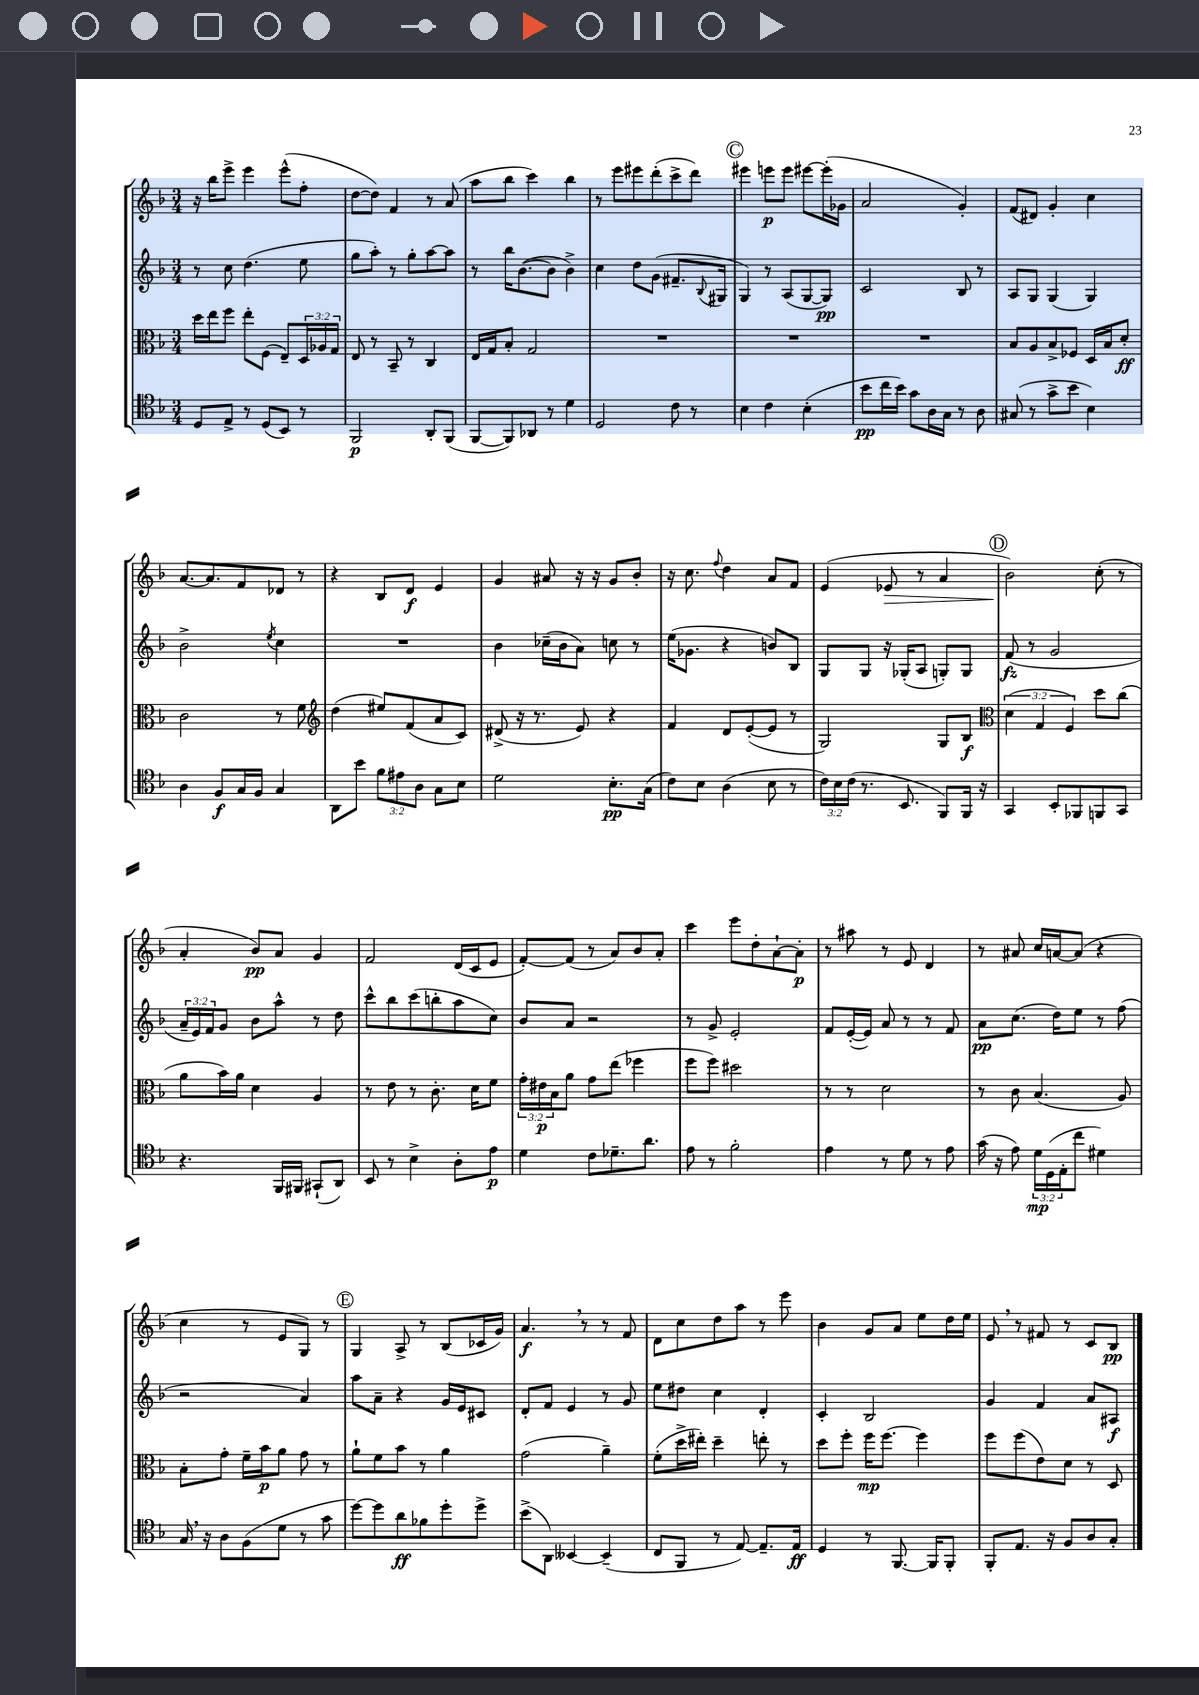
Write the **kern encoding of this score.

**kern	**dynam	**kern	**dynam	**kern	**dynam	**kern	**dynam
*part4	*part4	*part3	*part3	*part2	*part2	*part1	*part1
*staff4	*staff4	*staff3	*staff3	*staff2	*staff2	*staff1	*staff1
*clefC4	*	*clefC3	*	*clefG2	*	*clefG2	*
*k[b-]	*	*k[b-]	*	*k[b-]	*	*k[b-]	*
*M3/4	*	*M3/4	*	*M3/4	*	*M3/4	*
=114	=114	=114	=114	=114	=114	=114	=114
8D/L	.	16dd\LL	.	8r	.	16r	.
.	.	16ee\J	.	.	.	16bb-\KL	.
8E^/J	.	8ff\J	.	8cc\	.	8eee^\J	.
8r	.	8ee'\L	.	(4.dd\	.	4eee\	.
(8D/L	.	(8F\J	.	.	.	.	.
8BB-/J)	.	8E~/L)	.	.	.	(8eee^^\L	.
8r	.	24D/L	.	8ee\	.	8ff'\J	.
.	.	24A-X/	.	.	.	.	.
.	.	24G/JJ	.	.	.	.	.
=115	=115	=115	=115	=115	=115	=115	=115
2FF/	p	8E/	.	8gg\L	.	[8dd\L	.
.	.	8r	.	8aa'\J)	.	8dd\J])	.
.	.	8BB-~/	.	8r	.	4f/	.
.	.	8r	.	8gg'\L	.	.	.
8AA'/L	.	4C/	.	[8aa\	.	8r	.
(8FF/J	.	.	.	8aa\J]	.	(8a/	.
=116	=116	=116	=116	=116	=116	=116	=116
[8FF/L	.	16E/LL	.	8r	.	8aa\L	.
.	.	16G/J	.	.	.	.	.
8FF/])	.	8B-'/J	.	16bb-\KL	.	8bb-\J	.
.	.	.	.	([8.b-\	.	.	.
8AA-X/J	.	2G/	.	.	.	4ccc\)	.
8r	.	.	.	8b-\J]	.	.	.
4d\	.	.	.	4b-^\)	.	4bb-\	.
=117	=117	=117	=117	=117	=117	=117	=117
2D/	.	2.r	.	4cc\	.	8r	.
.	.	.	.	.	.	8eee\L	.
.	.	.	.	8dd\L	.	8eee#X\	.
.	.	.	.	(8g\J	.	(8ddd'\	.
8c\	.	.	.	8.f#X~/L	.	8ccc^\	.
8r	.	.	.	.	.	8ddd\J)	.
.	.	.	.	8qqB-/	.	.	.
.	.	.	.	16G#X/Jk	.	.	.
!!LO:REH:place=s1:t=C
=118	=118	=118	=118	=118	=118	=118	=118
4B-\	.	2.r	.	4G/)	.	4eee#X\	.
4c\	.	.	.	8r	.	8eeen\L	p
.	.	.	.	(8A/L	.	8eee\J	.
(4B-'\	.	.	.	[8G/	.	[8eee#X\L	.
.	.	.	.	8G/J])	pp	(16eee#'\L]	.
.	.	.	.	.	.	16g-X\JJ	.
=119	=119	=119	=119	=119	=119	=119	=119
8b-\L	pp	2.r	.	2c/	.	2a/	.
16cc\L	.	.	.	.	.	.	.
16b-\JJ)	.	.	.	.	.	.	.
8g\L	.	.	.	.	.	.	.
16A\L	.	.	.	.	.	.	.
16G\JJ	.	.	.	.	.	.	.
8r	.	.	.	8B-/	.	4g'/)	.
8A\	.	.	.	8r	.	.	.
=120	=120	=120	=120	=120	=120	=120	=120
(8G#X/	.	8B-/L	.	8A/L	.	(8f/L	.
8r	.	8A/	.	8G/J	.	8d#X/J)	.
8g^\L	.	8B-^/	.	(4G/	.	4g'/	.
8b-\J	.	8F-X/J	.	.	.	.	.
4B-\)	.	16D/LL	.	4G/)	.	4cc\	.
.	.	16B-/J	.	.	.	.	.
.	.	8d'/J	ff	.	.	.	.
!!LO:LB:g=z
=121	=121	=121	=121	=121	=121	=121	=121
4A\	.	2c\	.	2b-^\	.	[8.a/L	.
.	.	.	.	.	.	8.a/]	.
8F/L	f	.	.	.	.	.	.
16G/L	.	.	.	.	.	8f/	.
16F/JJ	.	.	.	.	.	.	.
.	.	.	.	8qee/	.	.	.
4G/	.	8r	.	4cc\	.	8d-X/J	.
.	.	8f\	.	.	.	8r	.
=122	=122	=122	=122	=122	=122	=122	=122
*	*	*clefG2	*	*	*	*	*
8AA\L	.	(4dd\	.	2.r	.	4r	.
8b-\J	.	.	.	.	.	.	.
12f\L	.	8ee#X/L)	.	.	.	8B-/L	.
12e#X\	.	.	.	.	.	.	.
.	.	(8f/	.	.	.	8d/J	f
12A\J	.	.	.	.	.	.	.
8G\L	.	8a/	.	.	.	4e/	.
8B-\J	.	8c/J)	.	.	.	.	.
=123	=123	=123	=123	=123	=123	=123	=123
2d\	.	(8d#X^/	.	4b-\	.	4g/	.
.	.	16r	.	.	.	.	.
.	.	8.r	.	.	.	.	.
.	.	.	.	(16cc-X~\LL	.	8a#X/	.
.	.	.	.	16b-\J	.	.	.
.	.	8e/)	.	8a\J)	.	16r	.
.	.	.	.	.	.	16r	.
8.B-'\L	pp	4r	.	8ccn\	.	8g/L	.
.	.	.	.	8r	.	8b-'/J	.
(16G\Jk	.	.	.	.	.	.	.
=124	=124	=124	=124	=124	=124	=124	=124
8c\L)	.	4f/	.	(16ee\KL	.	16r	.
.	.	.	.	8.g-X\J	.	8.cc\	.
8B-\J	.	.	.	.	.	.	.
.	.	.	.	.	.	8qqff/	.
(4A\	.	8d/L	.	4r	.	4dd\	.
.	.	([8e'/	.	.	.	.	.
8B-\	.	8e/J]	.	8bn/L)	.	8a/L	.
8r	.	8r	.	8B-/J	.	8f/J	.
=125	=125	=125	=125	=125	=125	=125	=125
24c\LL)	.	2G/)	.	8G/L	.	(4e/	.
24B-\	.	.	.	.	.	.	.
(24c\JJ	.	.	.	.	.	.	.
8.r	.	.	.	8G/J	.	.	.
!	!	!	!	!	!	!	!LO:HP:b
.	.	.	.	16r	.	8e-X/	>
8.BB-/	.	.	.	(16G-X'/KL	.	.	.
.	.	.	.	8A/J	.	8r	.
8FF/L)	.	8G/L	.	8Gn'/L)	.	4a/	.
16FF/Jk	.	8B-/J	f	8G/J	.	.	.
16r	.	.	.	.	.	.	.
!!LO:REH:place=s1:t=D
=126	=126	=126	=126	=126	=126	=126	=126
*	*	*clefC3	*	*	*	*	*
4GG/	.	(6d\	.	(8f/	fz	2b-\)	.
.	.	.	.	8r	.	.	.
.	.	6G/	.	.	.	.	.
8BB-'/L	.	.	.	2g/	.	.	.
.	.	6F/)	.	.	.	.	.
8FF-X/	.	.	.	.	.	.	.
8FFn/	.	8dd\L	.	.	.	(8cc'\	]
8GG/J	.	(8cc\J	.	.	.	8r	.
!!LO:LB:g=z
=127	=127	=127	=127	=127	=127	=127	=127
4.r	.	8a\L	.	24a~/LL	.	4a'/	.
.	.	.	.	24e/)	.	.	.
.	.	.	.	24f/J	.	.	.
.	.	16b-\L)	.	8g/J	.	.	.
.	.	16a\JJ	.	.	.	.	.
.	.	4d\	.	8b-\L	.	8b-/L)	pp
16FF/LL	.	.	.	8aa^^\J	.	8a/J	.
16FF#X/JJ	.	.	.	.	.	.	.
(8GG#X`/L	.	4A/	.	8r	.	4g/	.
8AA/J)	.	.	.	8dd\	.	.	.
=128	=128	=128	=128	=128	=128	=128	=128
8BB-/	.	8r	.	8ccc^^\L	.	2f/	.
8r	.	8e\	.	8bb-\	.	.	.
4B-^\	.	8r	.	(8ccc\	.	.	.
.	.	8.c'\	.	8bbn'\	.	.	.
8A'\L	.	.	.	8aa\	.	(16d/LL	.
.	.	16d\KL	.	.	.	16c/J	.
8e\J	p	8f\J	.	8cc\J)	.	8e/J	.
=129	=129	=129	=129	=129	=129	=129	=129
4d\	.	24g'\LL	.	8b-/L	.	[8f'/L)	.
.	.	24e#X\	p	.	.	.	.
.	.	24B-\J	.	.	.	.	.
.	.	8a\J	.	8a/J	.	(8f/J]	.
8c\L	.	8g\L	.	2r	.	8r	.
8.d-X~\	.	(8ee\J	.	.	.	8a/L)	.
.	.	4ff-X\	.	.	.	8b-/	.
8.a\J	.	.	.	.	.	.	.
.	.	.	.	.	.	8a'/J	.
=130	=130	=130	=130	=130	=130	=130	=130
8e\	.	8ff\L	.	8r	.	4ccc\	.
8r	.	8ff\J)	.	8g^/	.	.	.
2f'\	.	2dd#X\	.	2e'/	.	8eee\L	.
.	.	.	.	.	.	8dd'\	.
.	.	.	.	.	.	[8a`\	.
.	.	.	.	.	.	8a'\J]	p
=131	=131	=131	=131	=131	=131	=131	=131
4e\	.	8r	.	8f/L	.	8r	.
.	.	8r	.	([16e'/L	.	8aa#X\	.
.	.	.	.	16e/JJ])	.	.	.
8r	.	2d\	.	8a/	.	8r	.
8d\	.	.	.	8r	.	8e/	.
8r	.	.	.	8r	.	4d/	.
8e\	.	.	.	8f/	.	.	.
=132	=132	=132	=132	=132	=132	=132	=132
(16g\	.	8r	.	8a\L	pp	8r	.
16r	.	.	.	.	.	.	.
8e\)	.	8c\	.	(8.cc\J	.	8a#X/	.
24d\LL	mp	(4.B-/	.	.	.	16cc/LL	.
(24D\	.	.	.	.	.	.	.
.	.	.	.	16dd\KL)	.	[16an/J	.
24E'\J	.	.	.	.	.	.	.
8cc\J	.	.	.	8ee\J	.	(8a/J]	.
4d#X\)	.	.	.	8r	.	4r	.
.	.	8A/)	.	(8ff\	.	.	.
!!LO:LB:g=z
=133	=133	=133	=133	=133	=133	=133	=133
16G,/	.	8B-'\L	.	2r	.	4cc\	.
16r	.	.	.	.	.	.	.
8A\L	.	8g'\J	.	.	.	.	.
(8F\	.	16f~\LL	.	.	.	8r	.
.	.	16b-\J	p	.	.	.	.
8d\J	.	8a\J	.	.	.	8e/L	.
8r	.	8g\	.	4a/)	.	8G/J)	.
8g\	.	8r	.	.	.	8r	.
!!LO:REH:place=s1:t=E
=134	=134	=134	=134	=134	=134	=134	=134
[8dd\L)	.	8a`\L	.	8aa\L	.	4G/	.
8dd\]	.	8f\	.	8a~\J	.	.	.
8a\	ff	8b-\J	.	4r	.	8A^/	.
8f-X\	.	8r	.	.	.	8r	.
8dd'\	.	4a\	.	16g/LL	.	(8B-/L	.
.	.	.	.	16e/J	.	.	.
8dd^\J	.	.	.	8c#X/J	.	16c-X/L	.
.	.	.	.	.	.	16g/JJ)	.
=135	=135	=135	=135	=135	=135	=135	=135
(8b-^\L	.	(2g\	.	8d'/L	.	4.a,/	f
8AA\J)	.	.	.	8f/J	.	.	.
[4BB--X/	.	.	.	4e/	.	.	.
.	.	.	.	.	.	8r	.
(4BB--~/]	.	4a~\)	.	8r	.	8r	.
.	.	.	.	8g/	.	8f/	.
=136	=136	=136	=136	=136	=136	=136	=136
8C/L	.	(8f'\L	.	8ee\L	.	8d\L	.
8FF/J	.	16dd^\L	.	8dd#X\J	.	8cc\	.
.	.	16ee#X'\JJ)	.	.	.	.	.
8r	.	4dd~\	.	4cc\	.	8dd\	.
[8E/)	.	.	.	.	.	8aa\J	.
8.E~/L]	.	8een'\	.	4d'/	.	8r	.
.	.	8r	.	.	.	8eee\	.
16E/Jk	ff	.	.	.	.	.	.
=137	=137	=137	=137	=137	=137	=137	=137
4D/	.	8dd\L	.	4c'/	.	4b-\	.
.	.	8ff'\J	.	.	.	.	.
8r	.	16ff\KL	mp	2B-/	.	8g/L	.
.	.	[8.ff\J	.	.	.	.	.
[8.FF/	.	.	.	.	.	8a/J	.
.	.	4ff\]	.	.	.	8ee\L	.
16FF/KL]	.	.	.	.	.	.	.
8FF'/J	.	.	.	.	.	16dd\L	.
.	.	.	.	.	.	16ee\JJ	.
=138	=138	=138	=138	=138	=138	=138	=138
8FF'/L	.	8ff\L	.	4g/	.	8e,/	.
8.E/J	.	(8ff\	.	.	.	8r	.
.	.	8e\)	.	4f/	.	8f#X/	.
16r	.	.	.	.	.	.	.
8F/L	.	8d\J	.	.	.	8r	.
8A/	.	8r	.	8a/L	.	8c/L	.
8G'/J	.	8D/	.	8A#X/J	f	8B-/J	pp
==	==	==	==	==	==	==	==
*-	*-	*-	*-	*-	*-	*-	*-
